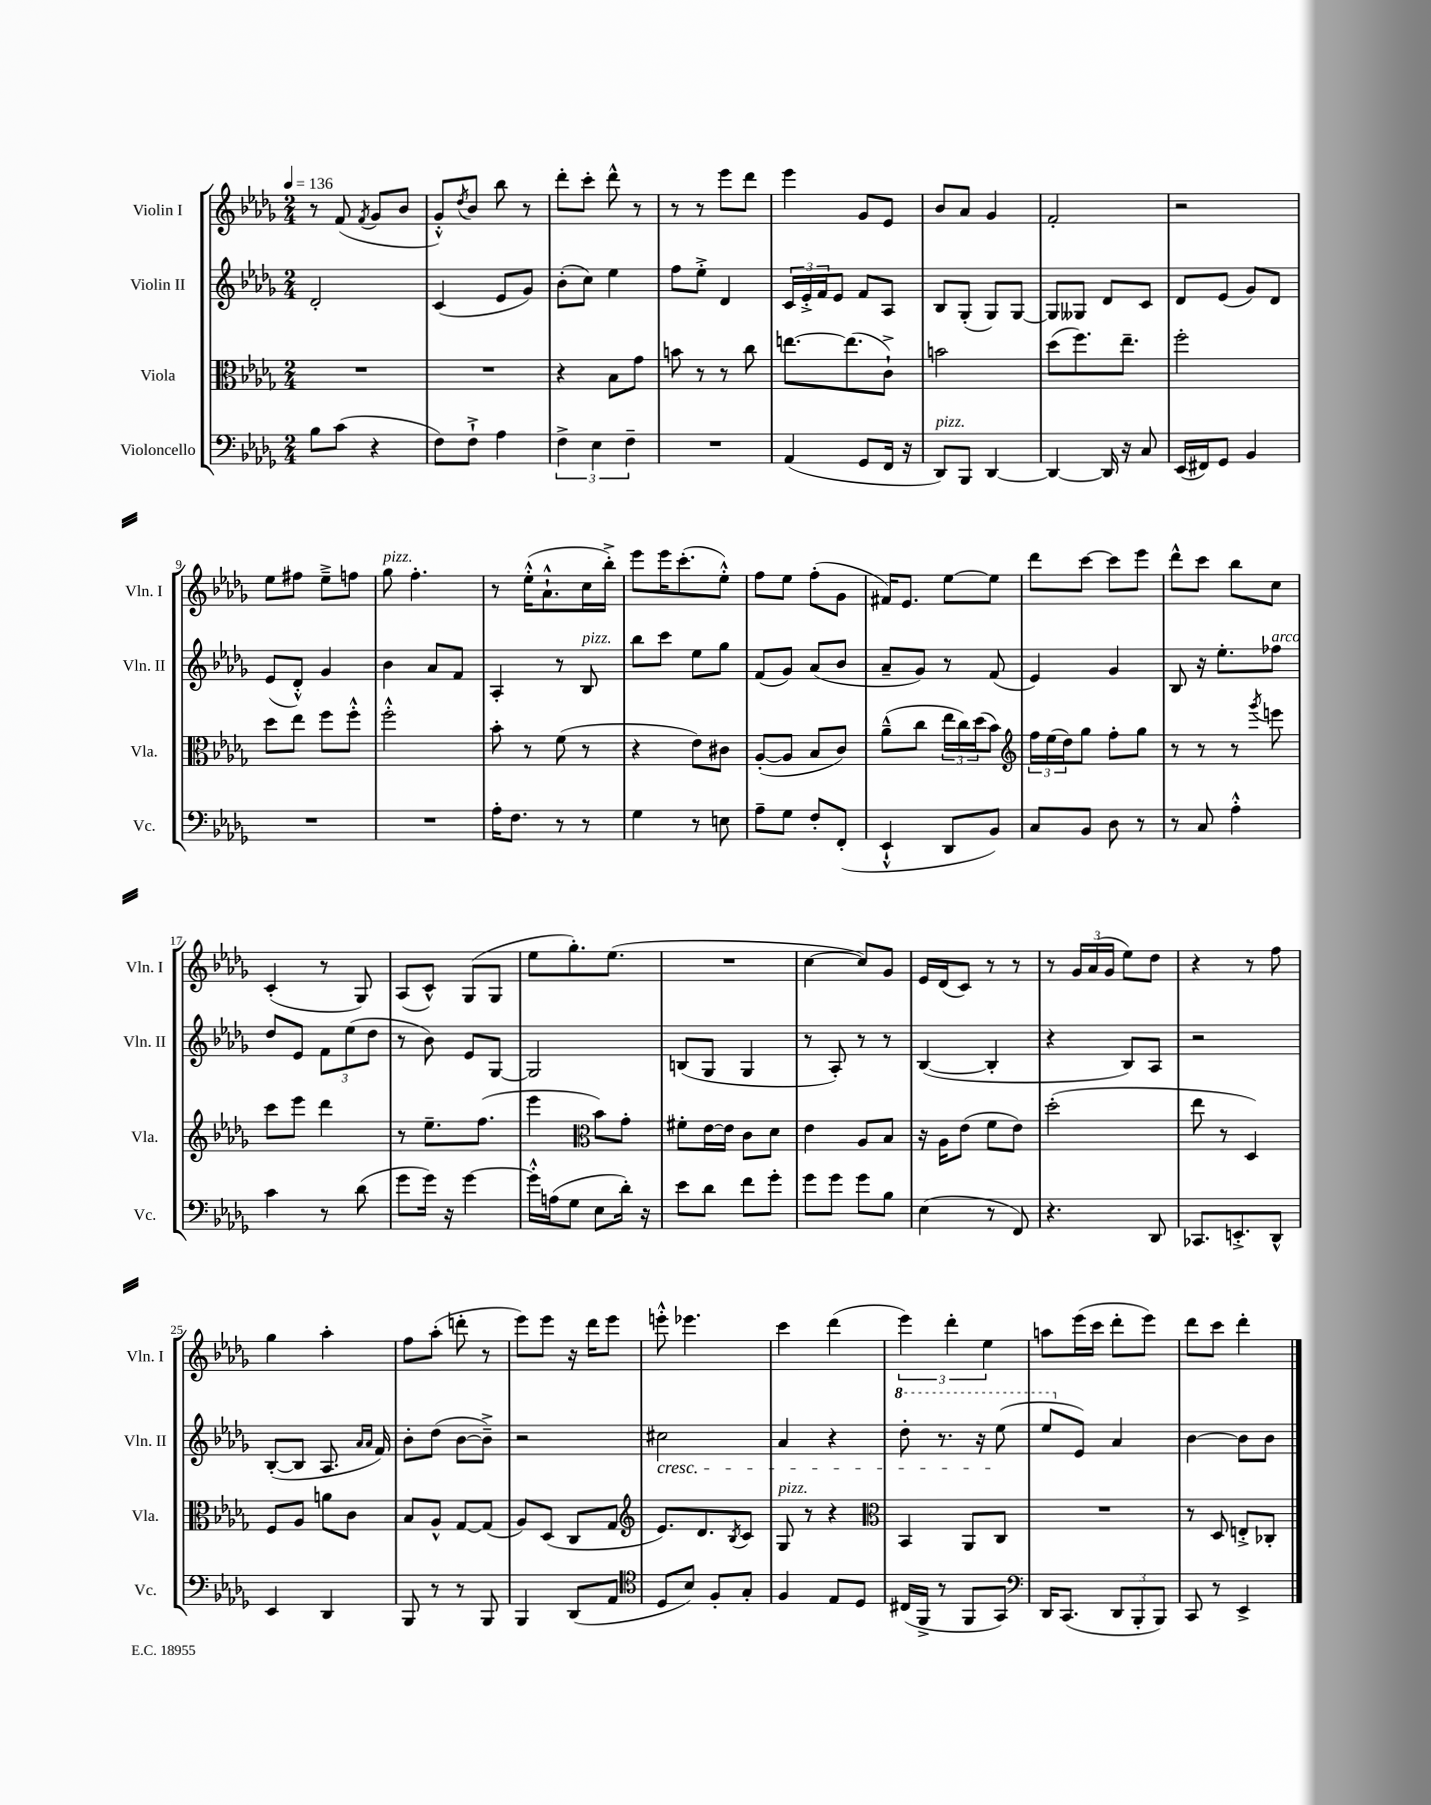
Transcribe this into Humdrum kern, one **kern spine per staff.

**kern	**kern	**kern	**kern
*staff4	*staff3	*staff2	*staff1
*clefF4	*clefC3	*clefG2	*clefG2
*k[b-e-a-d-g-]	*k[b-e-a-d-g-]	*k[b-e-a-d-g-]	*k[b-e-a-d-g-]
*M2/4	*M2/4	*M2/4	*M2/4
*MM136	*MM136	*MM136	*MM136
8B-\L	2r	2d-'/	8r
(8c\J	.	.	(8f/
.	.	.	8qf/
4r	.	.	8g-/L
.	.	.	8b-/J
=	=	=	=
8F\L)	2r	(4c/	8g-'^^/L)
.	.	.	8qdd-/
8F`^\J	.	.	8b-/J
4A-\	.	8e-/L	8bb-\
.	.	8g-/J)	8r
=	=	=	=
6F^\	4r	(8b-'\L	8ddd-'\L
.	.	8cc\J)	8ccc'\J
6E-\	.	.	.
.	8B-\L	4ee-\	8ddd-^^\
6F~\	.	.	.
.	8g-\J	.	8r
=	=	=	=
2r	8b\	8ff\L	8r
.	8r	8ee-'^\J	8r
.	8r	4d-/	8eee-\L
.	8cc\	.	8ddd-\J
=	=	=	=
(4AA-/	[8.ee\L	24c/LL	4eee-\
.	.	24e-'^/	.
.	.	24f/J	.
.	.	8e-/J	.
.	(8.ee\]	.	.
8GG-/L	.	8f/L	8g-/L
16FF/Jk	8c`^\J)	8A-/J	8e-/J
16r	.	.	.
=	=	=	=
8DD-/L)	2b\	8B-/L	8b-/L
8BBB-/J	.	(8G-'/J	8a-/J
[4DD-/	.	8G-/L)	4g-/
.	.	[8G-/J	.
=	=	=	=
4DD-/_	(8dd-\L	8G-/]L	2f'/
.	8.ff\)	8G--/J	.
16DD-/]	.	8d-/L	.
16r	8.ee-~\J	.	.
8C/	.	8c/J	.
=	=	=	=
(16EE-/LL	2ff'\	8d-/L	2r
16FF#/J)	.	.	.
8GG-/J	.	(8e-/J	.
4BB-/	.	8g-/L)	.
.	.	8d-/J	.
=	=	=	=
2r	8dd-\L	(8e-/L	8ee-\L
.	8ee-\J	8d-'^^/J)	8ff#\J
.	8ff\L	4g-/	8ee-~^\L
.	8ff'^^\J	.	8ff\J
=	=	=	=
2r	2ff'^^\	4b-\	8gg-\
.	.	.	4.ff'\
.	.	8a-/L	.
.	.	8f/J	.
=	=	=	=
16A-'\LK	8b-'\	4A-'/	8r
8.F\J	.	.	.
.	8r	.	(16ee-'^^\LK
.	.	.	8.a-`^^\
8r	(8f\	8r	.
8r	8r	8B-/	16cc\L
.	.	.	16bb-'^\JJ)
=	=	=	=
4G-\	4r	8bb-\L	8eee-\L
.	.	8ccc\J	16eee-\K
.	.	.	(8.ccc'\
8r	8e-\L)	8ee-\L	.
8E\	8c#\J	8gg-\J	8ee-'^^\J)
=	=	=	=
8A-~\L	([8A-'/L	(8f/L	8ff\L
8G-\J	8A-/]J	8g-/J)	8ee-\J
8F'/L	8B-/L	(8a-/L	(8ff'\L
(8FF'/J	8c/J)	8b-/J	8g-\J
=	=	=	=
4EE-`^^/	(8a-~^^\L	8a-~/L	16f#/LK)
.	.	.	8.e-/J
.	8cc\J	8g-/J)	.
8DD-/L	24ee-\LL	8r	[8ee-\L
.	24cc\)	.	.
.	(24dd-\J	.	.
8BB-/J)	8b-\J)	(8f/	8ee-\]J
=	=	=	=
*	*clefG2	*	*
8C/L	24ff\LL	4e-/)	8ddd-\L
.	(24ee-\	.	.
.	24dd-\J)	.	.
8BB-/J	8gg-\J	.	[8ccc\J
8D-\	8ff'\L	4g-/	8ccc\]L
8r	8gg-\J	.	8eee-\J
=	=	=	=
8r	8r	8B-/	8ddd-^^\L
8C/	8r	16r	8ccc\J
.	.	8.ee-'\L	.
4A-'^^\	8r	.	8bb-\L
.	8qggg-/	.	.
.	8eee\	8ff-\J	8cc\J
=	=	=	=
4c\	8ccc\L	8dd-/L	(4c'/
.	8eee-\J	8e-/J	.
8r	4ddd-\	12f\L	8r
.	.	(12ee-\	.
(8d-\	.	.	8G-/)
.	.	12dd-\J	.
=	=	=	=
8g-\L	8r	8r	(8A-/L
16g-\Jk)	8.ee-~\L	8b-\)	8c^^/J)
16r	.	.	.
[4g-\	.	8e-/L	(8G-/L
.	(8.ff\J	.	.
.	.	[8G-/J	8G-/J
=	=	=	=
16g-'^^\]LL	4eee-\	2G-/]	8ee-\L
(16A\J	.	.	.
8G-\J	.	.	8.gg-'\)
*	*clefC3	*	*
8E-\L	8b-\L)	.	.
.	.	.	(8.ee-\J
16d-'\Jk)	8g-'\J	.	.
16r	.	.	.
=	=	=	=
8e-\L	8f#'\L	(8B/L	2r
8d-\J	[16e-\L	8G-/J	.
.	16e-\]JJ	.	.
8f\L	8c\L	4G-/	.
8g-'\J	8d-\J	.	.
=	=	=	=
8g-\L	4e-\	8r	[4cc\
8g-\J	.	8A-'/)	.
8g-\L	8A-/L	8r	8cc/]L)
8B-\J	8B-/J	8r	8g-/J
=	=	=	=
(4E-\	16r	([4B-/	16e-/LL
.	16A-\LK	.	(16d-/J
.	(8e-\J	.	8c/J)
8r	8f\L	4B-'/]	8r
8FF/)	8e-\J)	.	8r
=	=	=	=
4.r	(2dd-'\	4r	8r
.	.	.	24g-/LL
.	.	.	(24a-/
.	.	.	24g-/JJ
.	.	8B-/L)	8ee-\L)
8DD-/	.	8A-/J	8dd-\J
=	=	=	=
8.CC-/L	8ee-\	2r	4r
.	8r	.	.
8.EE'^/	.	.	.
.	4D-/)	.	8r
8DD-^^/J	.	.	8ff\
=	=	=	=
4EE-/	8F/L	([8B-'/L	4gg-\
.	8A-/J	8B-/]J	.
4DD-/	8a\L	8.A-/	4aa-'\
.	8c\J	.	.
.	.	16qqa-/LL	.
.	.	16qqa-/JJ	.
.	.	16f/)	.
=	=	=	=
8BBB-/	8B-/L	8b-'\L	8ff\L
8r	8A-^^/J	(8dd-\J	(8aa-'\J
8r	[8G-/L	[8b-\L	8ddd'\
8BBB-/	(8G-/]J	8b-~^\]J)	8r
=	=	=	=
4BBB-/	8A-/L)	2r	8eee-\L)
.	(8D-/J	.	8eee-\J
(8DD-/L	8C/L	.	16r
.	.	.	16ddd-\LK
8AA-/J	8G-/J	.	8eee-\J
=	=	=	=
*clefC4	*clefG2	*	*
8D-/L	8.e-/L)	2cc#\	8eee'^^\
8B-/J)	.	.	4.eee-\
.	8.d-/	.	.
8F'/L	.	.	.
.	8qB-/	.	.
8G-'/J	8c/J	.	.
=	=	=	=
4F/	8G-/	4a-/	4ccc\
.	8r	.	.
8E-/L	4r	4r	(4ddd-\
8D-/J	.	.	.
=	=	=	=
*	*clefC3	*	*
(16C#/LL	4BB-/	8ddd-'\	6eee-\)
16FF^/JJ	.	.	.
8r	.	8.r	.
.	.	.	6ddd-'\
8FF/L	8AA-/L	.	.
.	.	16r	.
.	.	.	6ee-\
8GG-/J)	8C/J	(8eee-\	.
=	=	=	=
*clefF4	*	*	*
16DD-/LK	2r	8eee-/L	8aa\L
(8.CC/J	.	.	.
.	.	8e-/J)	(16eee-\L
.	.	.	16ccc\JJ
12DD-/L	.	4a-/	8ddd-'\L
12BBB-'/	.	.	.
.	.	.	8eee-\J)
12BBB-/J)	.	.	.
=	=	=	=
8CC/	8r	[4b-\	8ddd-\L
8r	8D-/	.	8ccc\J
4EE-^/	8E'^/L	8b-\]L	4ddd-'\
.	8C-'/J	8b-\J	.
==	==	==	==
*-	*-	*-	*-
